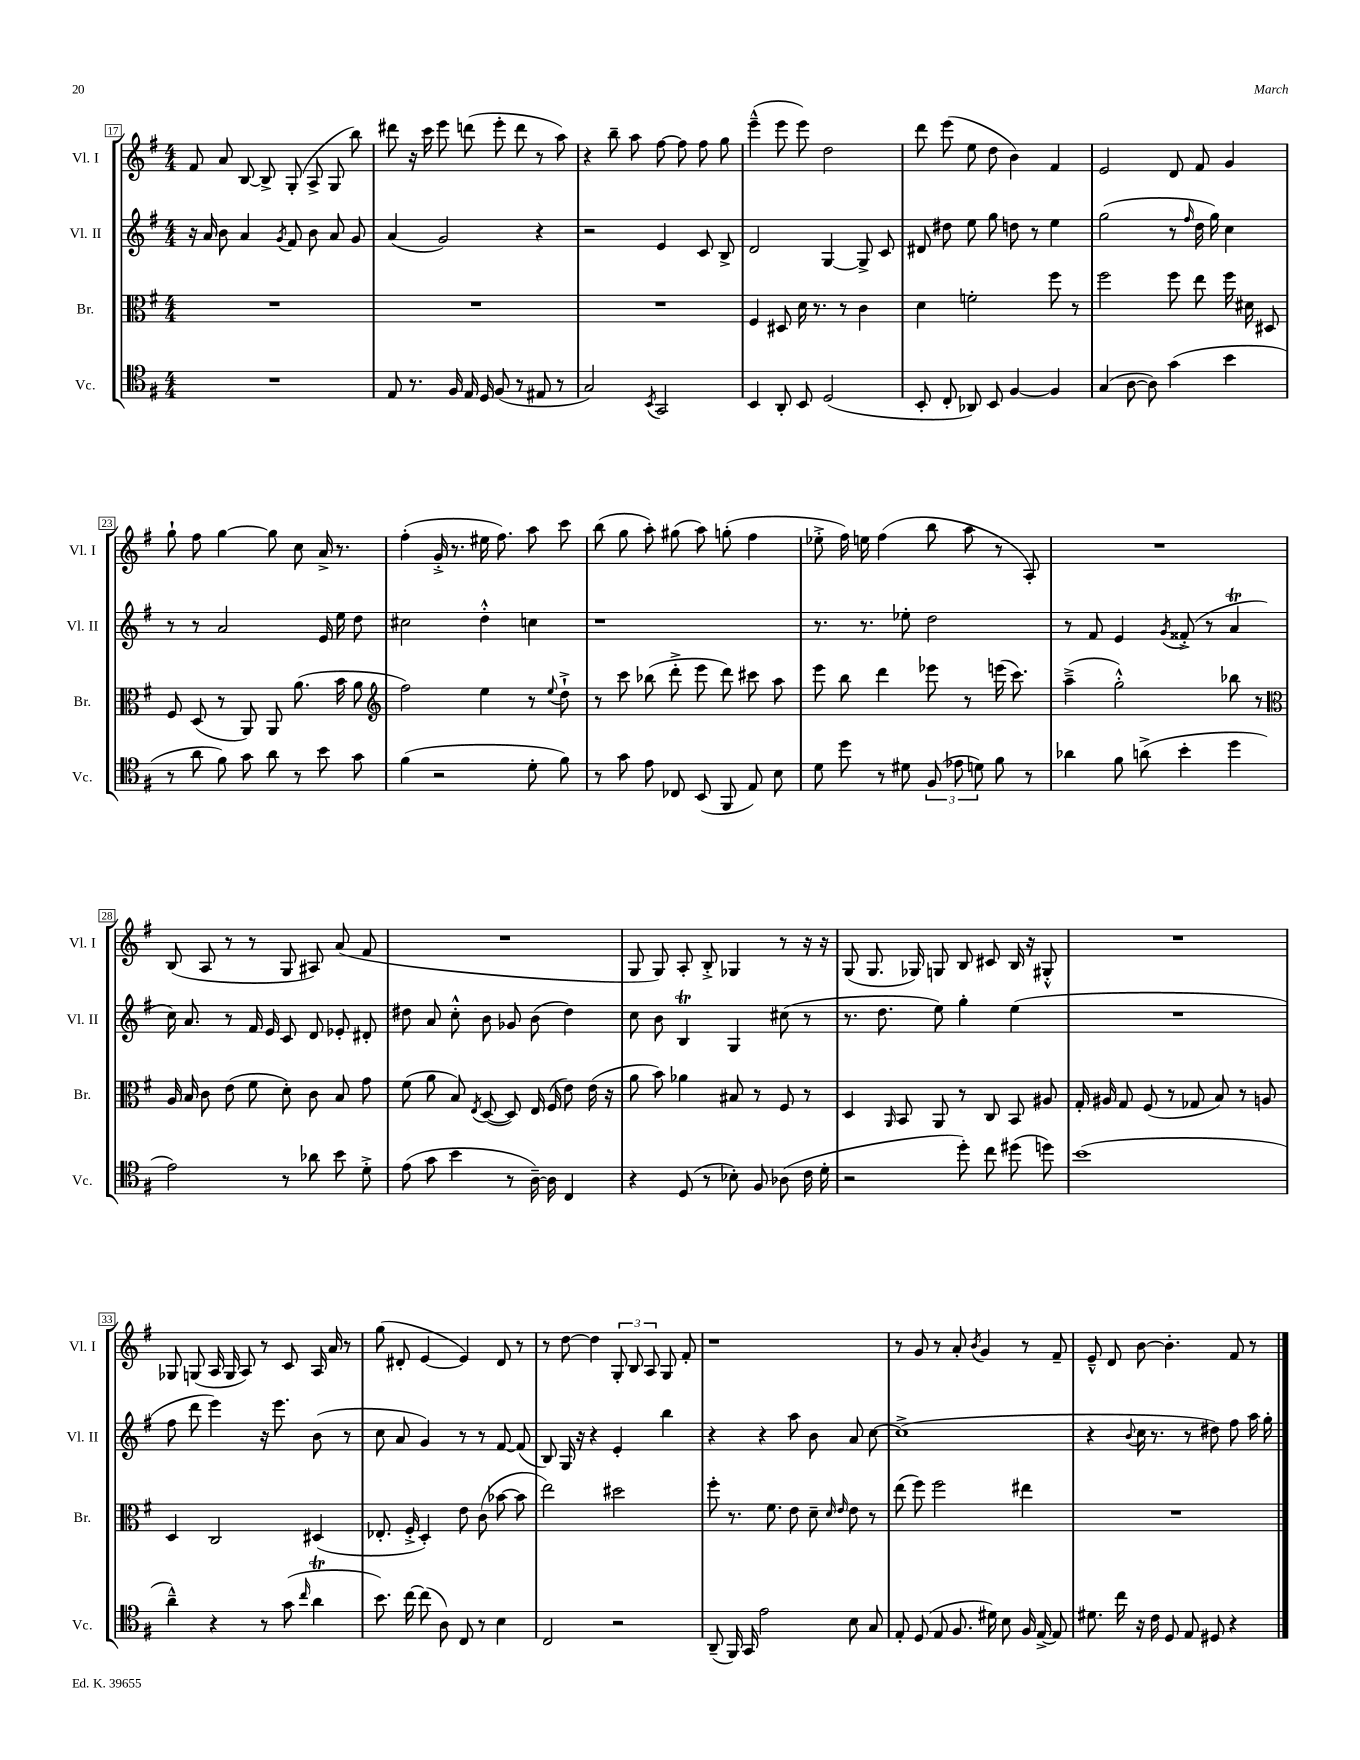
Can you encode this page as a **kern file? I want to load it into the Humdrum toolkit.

**kern	**kern	**kern	**kern
*staff4	*staff3	*staff2	*staff1
*clefC4	*clefC3	*clefG2	*clefG2
*k[f#]	*k[f#]	*k[f#]	*k[f#]
*M4/4	*M4/4	*M4/4	*M4/4
1r	1r	16r	8f#
.	.	16a	.
.	.	8b	8a
.	.	4a	[8B
.	.	.	8B^]
.	.	8qg	.
.	.	8f#	(8G'
.	.	8b	8A^
.	.	8a	8G
.	.	8g	8bb)
=	=	=	=
8E	1r	(4a	8ddd#
8.r	.	.	16r
.	.	.	16ccc
.	.	2g)	8eee
16F#	.	.	.
16E	.	.	(8ddd
16D	.	.	.
(8F#	.	.	8eee'
8r	.	.	8ddd
8E#	.	4r	8r
8r	.	.	8aa)
=	=	=	=
2G)	1r	2r	4r
.	.	.	8bb~
.	.	.	8aa
8qBB	.	.	.
2GG	.	4e	[8ff#
.	.	.	8ff#]
.	.	8c	8ff#
.	.	8B^	8gg
=	=	=	=
4BB	4F#	2d	(4eee~^^
8AA'	8D#	.	8eee
8BB	16d	.	8eee)
.	8.r	.	.
(2D	.	[4G	2dd
.	8r	.	.
.	4c	8G^]	.
.	.	8c	.
=	=	=	=
8BB'	4d	8d#	8ddd
8C'	.	8dd#	(8eee
8AA-)	2f'	8ee	8ee
8BB	.	8gg	8dd
[4F#	.	8dd	4b)
.	.	8r	.
4F#]	8ff#	4ee	4f#
.	8r	.	.
=	=	=	=
(4G	2ff#	(2gg	2e
[8A	.	.	.
8A])	.	.	.
(4g	8ff#	8r	8d
.	.	16qqff#	.
.	8ee	16dd	8f#
.	.	16gg)	.
4b	16ff#	4cc	4g
.	16d#	.	.
.	8D#	.	.
=	=	=	=
8r	8F#	8r	8gg`
8a	(8D	8r	8ff#
8f#)	8r	2a	[4gg
8g	8AA)	.	.
8a	8AA	.	8gg]
8r	(8.a	.	8cc
8b	.	16e	16a^
.	16b	16ee	8.r
8g	8a	8dd	.
=	=	=	=
*	*clefG2	*	*
(4f#	2ff#)	2cc#	(4ff#'
2r	.	.	16g'^
.	.	.	8.r
.	4ee	4dd'^^	16ee#
.	.	.	8.ff#)
8d'	8r	4cc	8aa
.	8qqee	.	.
8f#)	8dd`^	.	8ccc
=	=	=	=
8r	8r	1r	(8bb
8g	8ccc	.	8gg
8e	(8bb-	.	8aa')
8C-	8ddd'^	.	(8gg#
(8BB	8eee	.	8aa)
8FF#	8ddd)	.	(8gg'
8E)	8ccc#	.	4ff#
8B	8aa	.	.
=	=	=	=
8d	8eee	8.r	8ee-'^
8dd	8bb	.	16ff#)
.	.	8.r	16ee
8r	4ddd	.	(4ff#
8d#	.	8ee-'	.
(12F#	8eee-	2dd	8bb
12e-	.	.	.
.	8r	.	8aa
12d)	.	.	.
8f#	(16eee	.	8r
.	8.ccc)	.	.
8r	.	.	8A')
=	=	=	=
4a-	(4aa~^	8r	1r
.	.	8f#	.
8f#	2gg'^^)	4e	.
(8a^	.	.	.
.	.	8qg	.
4b'	.	(8f##'^	.
.	.	8r	.
4dd	8bb-	4a	.
.	8r	.	.
=	=	=	=
*	*clefC3	*	*
2e)	16A	16cc)	(8B
.	16B	8.a	.
.	8c	.	8A
.	(8e	8r	8r
.	8f#	16f#	8r
.	.	16e	.
8r	8d')	8c	8G
8a-	8c	8d	8A#)
8b	8B	8e-'	(8a
8d'^	8g	8d#'	8f#
=	=	=	=
(8e	(8f#	8dd#	1r
8g	8a	8a	.
4b	8B)	8cc'^^	.
.	8qE	.	.
.	([8D	8b	.
8r	8D])	8g-	.
[16A~)	16E	(8b	.
16A]	(16F#	.	.
4C	8e)	4dd#)	.
.	(16e	.	.
.	16r	.	.
=	=	=	=
4r	8a	8cc	8G
.	8b)	8b	8G)
(8D	4a-	4B	8A'
8r	.	.	8B'^
8B-')	8B#	4G	4G-
8F#	8r	.	.
(8A-	8F#	(8cc#	8r
16c	8r	8r	16r
16d'	.	.	16r
=	=	=	=
2r	4D	8.r	(8G
.	.	.	8.G
.	.	8.dd	.
.	16qqAA	.	.
.	8BB	.	.
.	.	.	16G-)
.	8AA	8ee)	8G
8dd')	8r	4gg'	8B
8cc	8C	.	8c#
(8dd#	8BB	(4ee	16B
.	.	.	16r
8dd)	8A#	.	8G#'^^
=	=	=	=
(1b	16G'	1r	1r
.	16A#	.	.
.	8G	.	.
.	(8F#	.	.
.	8r	.	.
.	8G-	.	.
.	8B)	.	.
.	8r	.	.
.	8A	.	.
=	=	=	=
4a~^^)	4D	8ff#	8G-
.	.	8ddd	(8G
4r	2C	4eee)	16A
.	.	.	16G
.	.	.	8A)
8r	.	16r	8r
.	.	8.eee	.
(8g	.	.	8c
16qqcc	.	.	.
4a	(4D#	(8b	16A
.	.	.	16a
.	.	8r	8r
=	=	=	=
8.b)	8.E-'	8cc	(8gg
.	.	8a	8d#'
[16cc	16F#'^	.	.
(8cc]	4D')	4g)	[4e
8A)	.	.	.
8C	8e	8r	4e])
8r	(8c	8r	.
4B	[8b-	[8f#	8d#
.	8b-]	(8f#]	8r
=	=	=	=
2C	2ee)	8B)	8r
.	.	16G	[8dd
.	.	16r	.
.	.	4r	4dd]
2r	2dd#	4e'	12G'
.	.	.	12B
.	.	.	12A
.	.	4bb	8G
.	.	.	8f#'
=	=	=	=
(8AA~	8ff#'	4r	1r
16FF#)	8.r	.	.
16GG	.	.	.
2e	.	4r	.
.	8.f#	.	.
.	8e	8aa	.
.	8d~	8b	.
.	16qqd	.	.
.	16qqe	.	.
8B	8e	8a	.
8G	8r	[8cc	.
=	=	=	=
8E'	(8ee	(1cc^]	8r
(8D	8ff#)	.	8g
8E	2ff#	.	8r
8.F#	.	.	8a'
.	.	.	8qb
.	.	.	4g
16d#)	.	.	.
8B	.	.	.
16F#	4ee#	.	8r
[16E^	.	.	.
8E]	.	.	8f#~
=	=	=	=
8.d#	1r	4r	8e~^^
.	.	.	8d
16cc	.	.	.
.	.	8qqb	.
16r	.	16cc	[8b
16c	.	8.r	.
8D	.	.	4.b']
8E	.	8r	.
8D#	.	8dd#)	.
4r	.	8ff#	8f#
.	.	16aa	8r
.	.	16gg'	.
==	==	==	==
*-	*-	*-	*-
